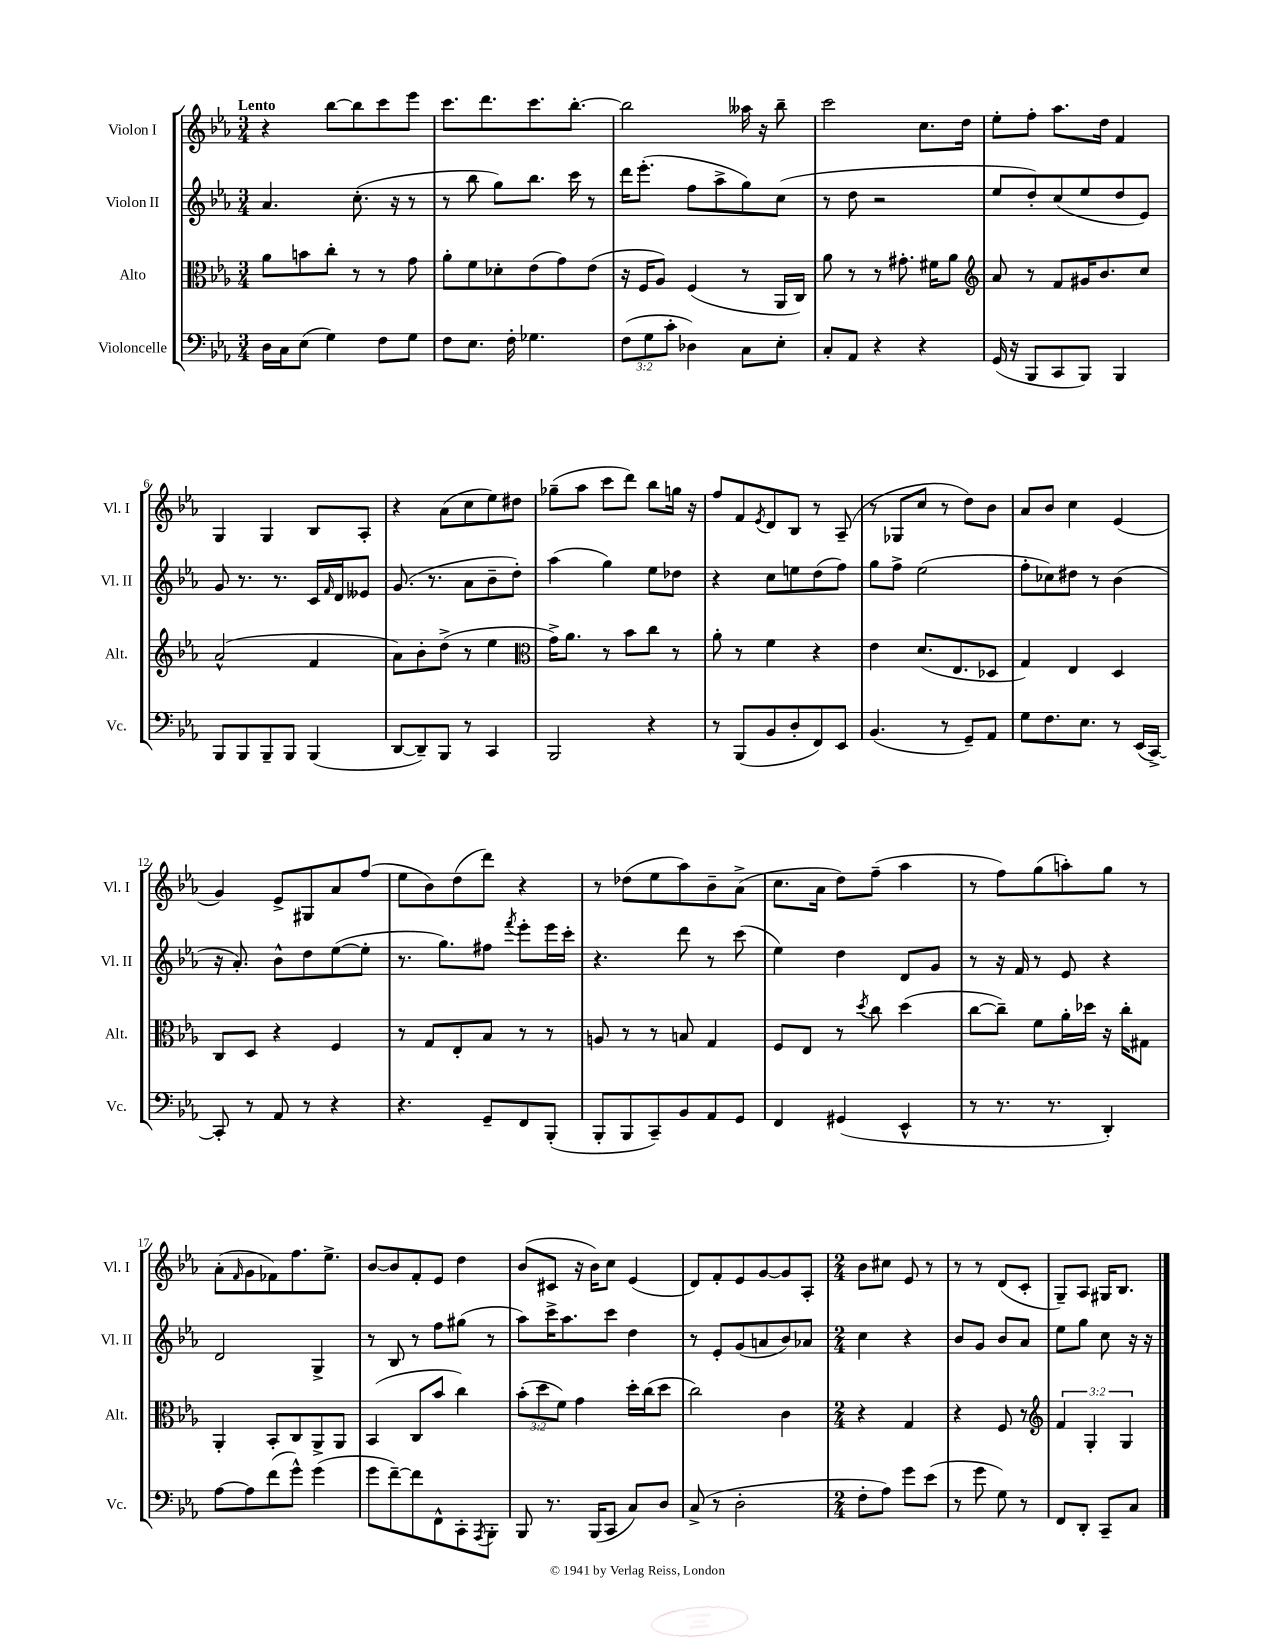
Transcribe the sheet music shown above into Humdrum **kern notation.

**kern	**kern	**kern	**kern
*staff4	*staff3	*staff2	*staff1
*clefF4	*clefC3	*clefG2	*clefG2
*k[b-e-a-]	*k[b-e-a-]	*k[b-e-a-]	*k[b-e-a-]
*M3/4	*M3/4	*M3/4	*M3/4
16D	8a-	4.a-	4r
16C	.	.	.
(8E-	8b	.	.
4G)	8cc'	.	[8bb-
.	8r	(8.cc'	8bb-]
8F	8r	.	8ccc
.	.	16r	.
8G	8g	8r	8eee-
=	=	=	=
8F	8a-'	8r	8.ccc
8.E-	8f	8bb-	.
.	.	.	8.ddd
.	8d-'	8gg)	.
16F'	.	.	.
4.G-	(8e-	8.bb-	8.ccc
.	8g)	.	.
.	.	16ccc	[8.bb-'
.	(8e-	8r	.
=	=	=	=
(12F	16r	16ddd	2bb-]
.	16F	(8.eee-'	.
12G	.	.	.
.	8A-)	.	.
12c'	.	.	.
4D-)	(4F	8ff	.
.	.	8aa-^	.
8C	8r	8gg)	16aa--
.	.	.	16r
8E-'	16AA-	(8cc	8bb-~
.	16C)	.	.
=	=	=	=
8C'	8a-	8r	2ccc
8AA-	8r	8dd	.
4r	8r	2r	.
.	8.g#'	.	.
4r	.	.	8.cc
.	16f#	.	.
.	8a-	.	.
.	.	.	16dd
=	=	=	=
*	*clefG2	*	*
(16GG	8a-	8ee-	8ee-'
16r	.	.	.
8BBB-	8r	8dd')	8ff'
8CC	8f	(8cc	8.aa-
8BBB-)	16g#	8ee-	.
.	8.b-	.	16dd
4BBB-	.	8dd	4f
.	8cc	8e-)	.
=	=	=	=
8BBB-	(2a-^^	8g	4G
8BBB-	.	8.r	.
8BBB-~	.	.	4G
.	.	8.r	.
8BBB-	.	.	.
(4BBB-	4f	16c	8B-
.	.	16qqf	.
.	.	16d	.
.	.	8e--	8A-'
=	=	=	=
[8DD	8a-)	(8.g	4r
8DD~])	8b-'	.	.
.	.	8.r	.
8BBB-	(8dd^	.	(8a-
8r	8r	8a-	8cc
4CC	4ee-	8b-~	8ee-)
.	.	8dd')	8dd#
=	=	=	=
*	*clefC3	*	*
2BBB-	16g^)	(4aa-	(8gg-~
.	8.a-	.	.
.	.	.	8aa-
.	8r	4gg)	8ccc
.	8b-	.	8ddd)
4r	8cc	8ee-	8bb-
.	8r	8dd-	16gg
.	.	.	16r
=	=	=	=
8r	8a-'	4r	8ff
(8BBB-	8r	.	8f
.	.	.	8qe-
8BB-	4f	8cc	8d
8D'	.	8ee	8B-
8FF)	4r	(8dd	8r
8EE-	.	8ff)	(8A-~
=	=	=	=
(4.BB-	4e-	8gg	8r
.	.	8ff^	8G-
.	(8.d	(2ee-	8cc
8r	.	.	8r
.	8.E-	.	.
8GG~)	.	.	8dd)
8AA-	8D-	.	8b-
=	=	=	=
8G	4G)	8ff'	8a-
8.F	.	8cc-)	8b-
.	4E-	8dd#	4cc
8.E-	.	.	.
.	.	8r	.
8r	4D	(4b-	(4e-
(16EE-	.	.	.
[16CC^)	.	.	.
=	=	=	=
8CC']	8C	16r	4g)
.	.	8.a-')	.
8r	8D	.	.
8AA-	4r	8b-^^	8e-^
8r	.	8dd	8G#
4r	4F	([8ee-	8a-
.	.	8ee-']	(8ff
=	=	=	=
4.r	8r	8.r	8ee-
.	8G	.	8b-)
.	.	8.gg)	.
.	8E-'	.	(8dd
8GG~	8B-	8ff#	8ddd)
.	.	8qfff	.
8FF	8r	8eee-'	4r
(8BBB-'	8r	16eee-	.
.	.	16ccc'	.
=	=	=	=
8BBB-'	8A	4.r	8r
8BBB-	8r	.	(8dd-
8CC~)	8r	.	8ee-
8BB-	8B	8ddd	8aa-)
8AA-	4G	8r	8b-~
8GG	.	(8ccc	(8a-^
=	=	=	=
4FF	8F	4ee-)	8.cc
.	8E-	.	.
.	.	.	16a-
(4GG#	8r	4dd	8dd)
.	8qdd	.	.
.	8cc	.	(8ff~
4EE-^^	(4dd	8d	4aa-
.	.	8g	.
=	=	=	=
8r	[8cc	8r	8r
8.r	8cc~])	16r	8ff)
.	.	16f	.
.	8f	8r	(8gg
8.r	.	.	.
.	16a-'	8e-	8aa')
.	16dd-	.	.
4DD')	16r	4r	8gg
.	16cc'	.	.
.	8G#	.	8r
=	=	=	=
[8A-	4AA-'	2d	(8a-'
.	.	.	16qqf
8A-]	.	.	8g
(8f	8BB-'	.	8f-)
8g^^)	8C	.	8.ff
(4g	8AA-^	4G^	.
.	.	.	8.ee-^
.	8AA-	.	.
=	=	=	=
8g	(4BB-	8r	[8b-
[8f~)	.	8B-	8b-]
8f]	8C	8r	8f'
8FF^^	8b-	8ff	8e-
8CC'	4cc)	(8gg#	4dd
8qAAA-	.	.	.
8BBB-'	.	8r	.
=	=	=	=
8BBB-	(12b-'	8aa-)	(8b-
.	12dd	.	.
8.r	.	16ccc^	8c#
.	12f)	.	.
.	.	8.aa-	.
.	4g	.	16r
(16BBB-	.	.	16b-)
8CC	.	8ccc	8cc
8C)	16dd'	4dd	(4e-
.	(16cc	.	.
8D	8dd	.	.
=	=	=	=
(8C^	2cc)	8r	8d)
8r	.	8e-'	8f'
2D'	.	(8g	8e-
.	.	8a	[8g
.	4c	8b-)	8g]
.	.	8a-	8A-'
=	=	=	=
*M2/4	*M2/4	*M2/4	*M2/4
8F'	4r	4cc	8b-
8A-)	.	.	8cc#
8g	4G	4r	8e-
(8e-	.	.	8r
=	=	=	=
8r	4r	8b-	8r
8g	.	8g	8r
8G)	8F	8b-	(8d
8r	8r	8a-	8c'
=	=	=	=
*	*clefG2	*	*
8FF	6f	8ee-	8G~)
8DD'	.	8gg	8A-
.	6G'	.	.
8CC~	.	8cc	16G#
.	.	.	8.B-
.	6G	.	.
8C	.	16r	.
.	.	16r	.
==	==	==	==
*-	*-	*-	*-
